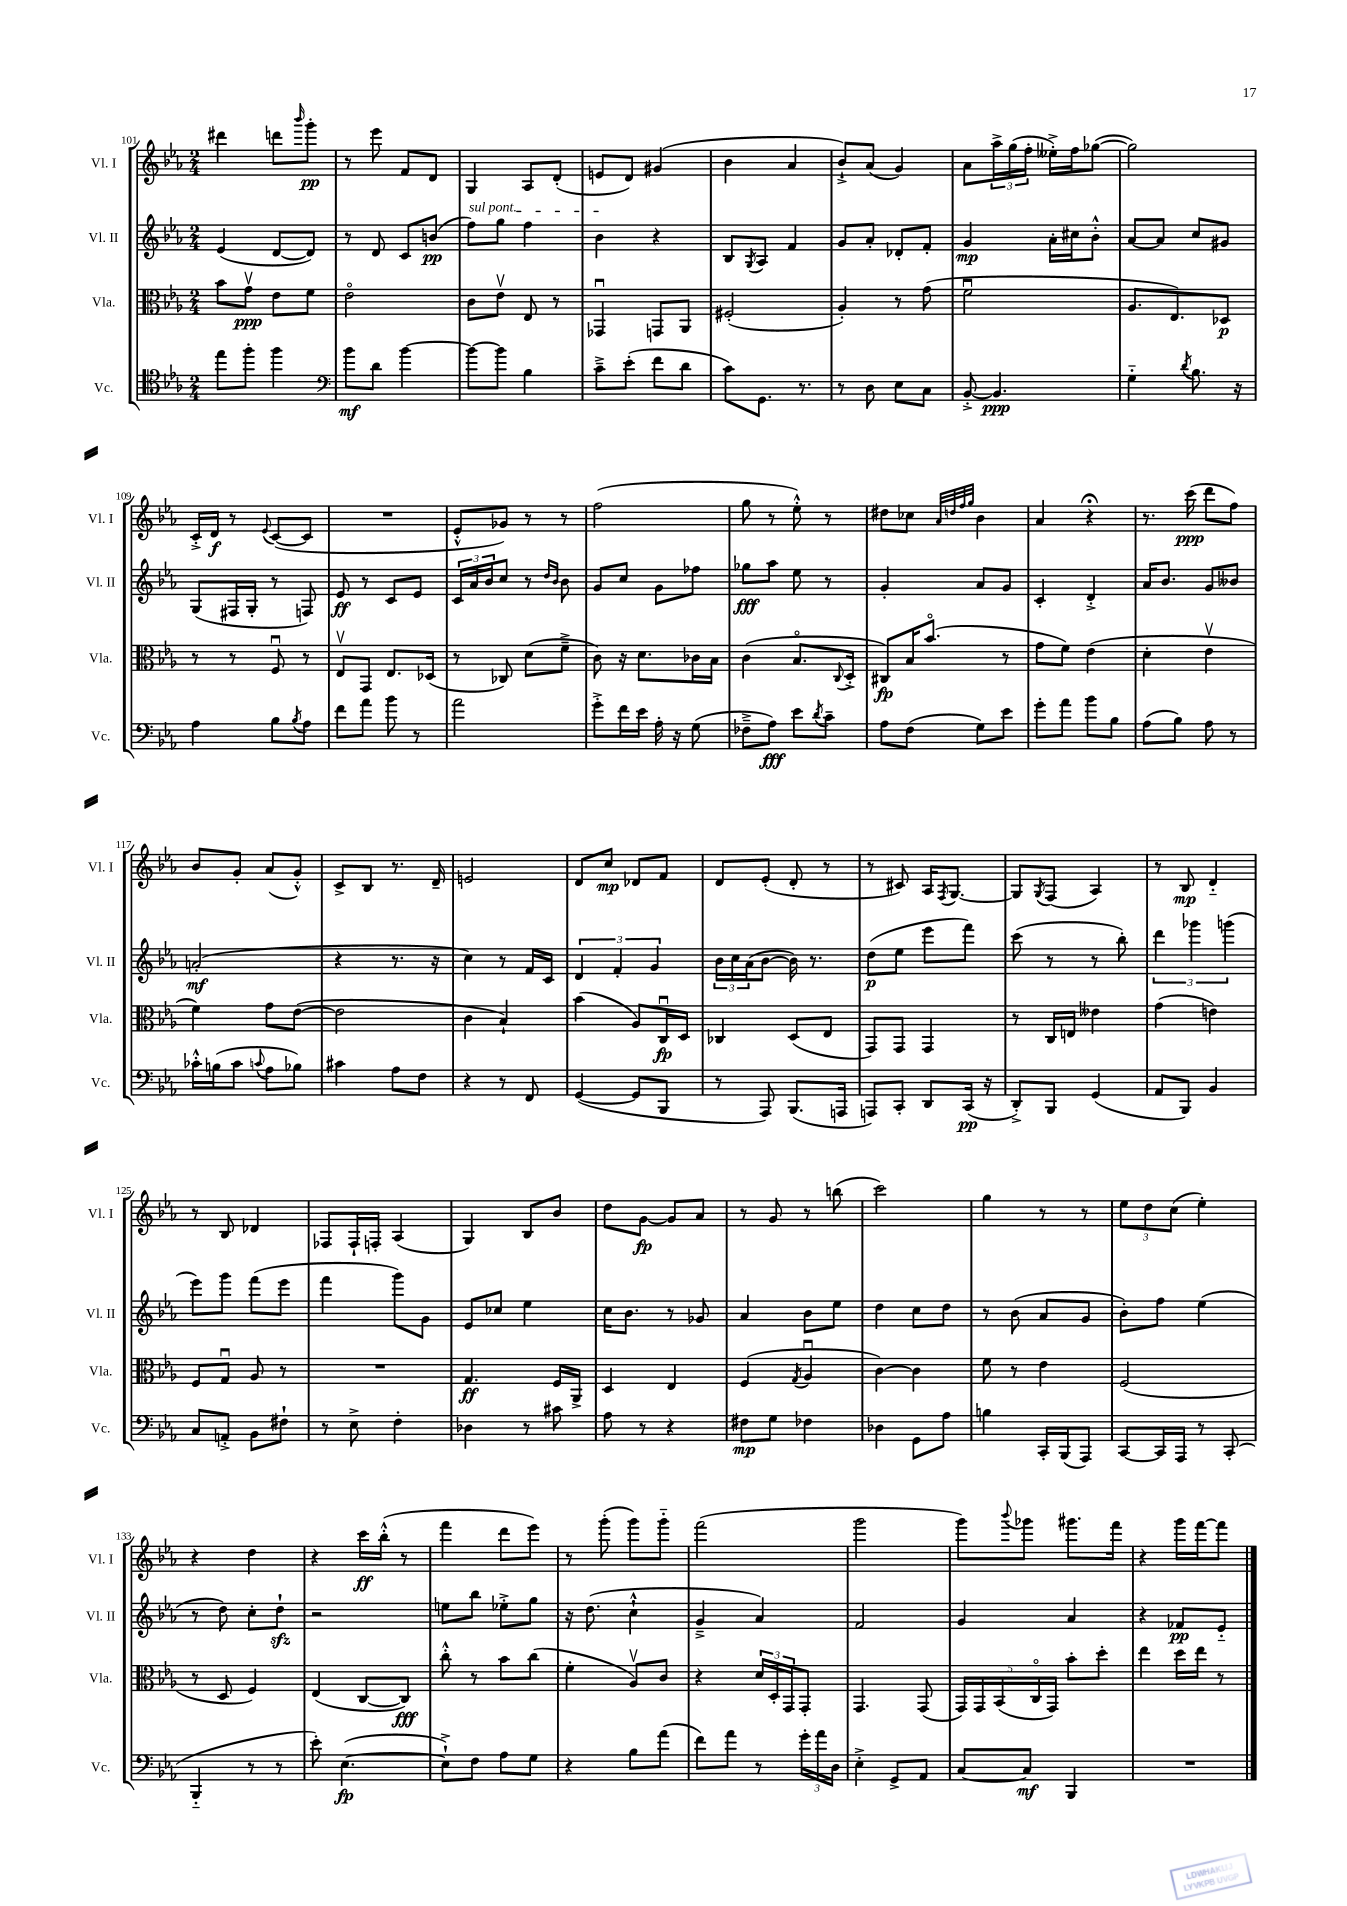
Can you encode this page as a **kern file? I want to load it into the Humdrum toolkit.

**kern	**dynam	**kern	**dynam	**kern	**dynam	**kern	**dynam
*part4	*part4	*part3	*part3	*part2	*part2	*part1	*part1
*staff4	*staff4	*staff3	*staff3	*staff2	*staff2	*staff1	*staff1
*I"Vc.	*	*I"Vla.	*	*I"Vl. II	*	*I"Vl. I	*
*I'Vc.	*	*I'Vla.	*	*I'Vl. II	*	*I'Vl. I	*
*clefC4	*	*clefC3	*	*clefG2	*	*clefG2	*
*k[b-e-a-]	*	*k[b-e-a-]	*	*k[b-e-a-]	*	*k[b-e-a-]	*
*M2/4	*	*M2/4	*	*M2/4	*	*M2/4	*
=101	=101	=101	=101	=101	=101	=101	=101
8ee-\L	.	8b-\L	.	(4e-/	.	4ddd#X\	.
8ff'\J	.	8gv\J	ppp	.	.	.	.
4ff\	.	8e-\L	.	[8d/L	.	8dddn\L	.
.	.	.	.	.	.	16qqbbb-/	.
.	.	8f\J	.	8d/J])	.	8ggg'\J	pp
=102	=102	=102	=102	=102	=102	=102	=102
*clefF4	*	*	*	*	*	*	*
8b-\L	mf	2e-\	.	8r	.	8r	.
8d\J	.	.	.	8d/	.	8eee-\	.
[4b-\	.	.	.	8c/L	.	8f/L	.
.	.	.	.	(8bn/J	pp	8d/J	.
=103	=103	=103	=103	=103	=103	=103	=103
!	!	!	!	!LO:TX:a:i:t=sul pont.	!	!	!
8b-\L_	.	8c\L	.	8ff\L)	.	4G/	.
8b-\J]	.	8e-v\J	.	8gg\J	.	.	.
4B-\	.	8E-/	.	4ff\	.	8A-/L	.
.	.	8r	.	.	.	(8d'/J	.
=104	=104	=104	=104	=104	=104	=104	=104
8c~^\L	.	4GG-Xu/	.	4b-\	.	8en/L	.
(8e-'\J	.	.	.	.	.	8d/J)	.
8f\L	.	8GGn/L	.	4r	.	(4g#X/	.
8d\J	.	8AA-/J	.	.	.	.	.
=105	=105	=105	=105	=105	=105	=105	=105
8c\L)	.	(2F#X'/	.	8B-/L	.	4b-\	.
.	.	.	.	8qG/	.	.	.
8.GG\J	.	.	.	8A-/J	.	.	.
.	.	.	.	4f/	.	4a-/	.
8.r	.	.	.	.	.	.	.
=106	=106	=106	=106	=106	=106	=106	=106
8r	.	4A-'/)	.	8g/L	.	8b-`^/L)	.
8D\	.	.	.	8a-'/J	.	(8a-/J	.
8E-\L	.	8r	.	8d-X'/L	.	4g/)	.
8C\J	.	(8g\	.	8f'/J	.	.	.
=107	=107	=107	=107	=107	=107	=107	=107
[8BB-'^/	.	2fu\	.	4g/	mp	8a-\L	.
4.BB-/]	ppp	.	.	.	.	24aa-^\L	.
.	.	.	.	.	.	(24gg\	.
.	.	.	.	.	.	24ff'\JJ	.
.	.	.	.	16a-'\LL	.	16ee--X'^\LL)	.
.	.	.	.	16cc#X\J	.	16ff\J	.
.	.	.	.	8b-'^^\J	.	([8gg-X\J	.
=108	=108	=108	=108	=108	=108	=108	=108
4G\	.	8.A-/L	.	[8a-/L	.	2gg-\])	.
.	.	.	.	8a-/J]	.	.	.
.	.	8.E-/)	.	.	.	.	.
8qd/	.	.	.	.	.	.	.
8.B-\	.	.	.	8cc/L	.	.	.
.	.	8D-X/J	p	8g#X/J	.	.	.
16r	.	.	.	.	.	.	.
!!LO:LB:g=z
=109	=109	=109	=109	=109	=109	=109	=109
4A-\	.	8r	.	(8G/L	.	16c'^/LL	.
.	.	.	.	.	.	16d/JJ	f
.	.	8r	.	16F#X/L	.	8r	.
.	.	.	.	16G'/JJ	.	.	.
.	.	.	.	.	.	8qqe-/	.
8B-\L	.	8Fu/	.	8r	.	([8c/L	.
8qB-/	.	.	.	.	.	.	.
8A-\J	.	8r	.	8Fn/)	.	8c/J]	.
=110	=110	=110	=110	=110	=110	=110	=110
8f\L	.	8E-v/L	.	8e-/	ff	2r	.
8a-\J	.	8GG/J	.	8r	.	.	.
8b-\	.	8.E-/L	.	8c/L	.	.	.
8r	.	.	.	8e-/J	.	.	.
.	.	(16D-X/Jk	.	.	.	.	.
=111	=111	=111	=111	=111	=111	=111	=111
2a-\	.	8r	.	24c/LL	.	8e-'^^/L	.
.	.	.	.	24a-/	.	.	.
.	.	.	.	24b-/J	.	.	.
.	.	8C-X/)	.	8cc/J	.	8g-X/J)	.
.	.	(8d\L	.	8r	.	8r	.
.	.	.	.	16qqdd/LL	.	.	.
.	.	.	.	16qqb-/JJ	.	.	.
.	.	8f~^\J	.	8b-\	.	8r	.
=112	=112	=112	=112	=112	=112	=112	=112
8g'^\L	.	8c\)	.	8g/L	.	(2ff\	.
16f\L	.	16r	.	8cc/J	.	.	.
16e-\JJ	.	8.d\L	.	.	.	.	.
16A-'\	.	.	.	8g\L	.	.	.
16r	.	.	.	.	.	.	.
(8G\	.	16c-X\L	.	8ff-X\J	.	.	.
.	.	16B-\JJ	.	.	.	.	.
=113	=113	=113	=113	=113	=113	=113	=113
8F-X~^\L	.	(4c\	.	8gg-X\L	fff	8gg\	.
8A-\J)	fff	.	.	8aa-\J	.	8r	.
8e-\L	.	8.B-/L	.	8ee-\	.	8ee-'^^\)	.
8qd/	.	.	.	.	.	.	.
8c~\J	.	.	.	8r	.	8r	.
.	.	8qqC/	.	.	.	.	.
.	.	16D'^/Jk	.	.	.	.	.
=114	=114	=114	=114	=114	=114	=114	=114
8A-\L	.	8C#X/L)	fp	4g'/	.	8dd#X\L	.
(8F\J	.	16B-/K	.	.	.	8cc-X\J	.
.	.	(8.b-/J	.	.	.	.	.
.	.	.	.	.	.	32qqa-/LLL	.
.	.	.	.	.	.	32qqddn/	.
.	.	.	.	.	.	32qqff/	.
.	.	.	.	.	.	32qqgg/JJJ	.
8G\L)	.	.	.	8a-/L	.	4b-\	.
8e-\J	.	8r	.	8g/J	.	.	.
=115	=115	=115	=115	=115	=115	=115	=115
8g'\L	.	8g\L	.	4c'/	.	4a-/	.
8a-\J	.	8f\J)	.	.	.	.	.
8b-\L	.	(4e-\	.	4d'^/	.	4r;<	.
8B-\J	.	.	.	.	.	.	.
=116	=116	=116	=116	=116	=116	=116	=116
(8A-\L	.	4d'\	.	16a-/KL	.	8.r	.
.	.	.	.	8.b-/J	.	.	.
8B-\J)	.	.	.	.	.	.	.
.	.	.	.	.	.	(16ccc\	ppp
8A-\	.	4e-v\	.	8g/L	.	8ddd\L	.
8r	.	.	.	8b--X/J	.	8ff\J)	.
!!LO:LB:g=z
=117	=117	=117	=117	=117	=117	=117	=117
16c-X'^^\LL	.	4f\)	.	(2an'/	mf	8b-/L	.
(16Bn\J	.	.	.	.	.	.	.
8c-\J	.	.	.	.	.	8g'/J	.
8qqcn/	.	.	.	.	.	.	.
8A-\L	.	8g\L	.	.	.	(8a-/L	.
8B-X\J)	.	([8e-\J	.	.	.	8g'^^/J)	.
=118	=118	=118	=118	=118	=118	=118	=118
4c#X\	.	2e-\]	.	4r	.	8c^/L	.
.	.	.	.	.	.	8B-/J	.
8A-\L	.	.	.	8.r	.	8.r	.
8F\J	.	.	.	.	.	.	.
.	.	.	.	16r	.	16d~/	.
=119	=119	=119	=119	=119	=119	=119	=119
4r	.	4c\	.	4cc\)	.	2en/	.
8r	.	4B-`/)	.	8r	.	.	.
8FF/	.	.	.	16f/LL	.	.	.
.	.	.	.	16c/JJ	.	.	.
=120	=120	=120	=120	=120	=120	=120	=120
([4GG/	.	(4b-\	.	6d/	.	8d/L	.
.	.	.	.	.	.	8cc/J	mp
.	.	.	.	6f'/	.	.	.
8GG/L]	.	8A-/L)	.	.	.	8d-X/L	.
.	.	.	.	6g/	.	.	.
8BBB-/J	.	16Cu/L	fp	.	.	8f/J	.
.	.	16D/JJ	.	.	.	.	.
=121	=121	=121	=121	=121	=121	=121	=121
8r	.	4C-X/	.	24b-\LL	.	8d/L	.
.	.	.	.	24cc\	.	.	.
.	.	.	.	(24a-\J	.	.	.
8AAA-/)	.	.	.	[8b-\J	.	(8e-'/J	.
(8.BBB-/L	.	(8D/L	.	16b-\])	.	8d'/	.
.	.	.	.	8.r	.	.	.
.	.	8E-/J	.	.	.	8r	.
16AAAn/Jk	.	.	.	.	.	.	.
=122	=122	=122	=122	=122	=122	=122	=122
8AAAn/L)	.	8GG/L)	.	(8dd\L	p	8r	.
8CC'/J	.	8GG/J	.	8ee-\J	.	8c#X/)	.
8DD/L	.	4GG/	.	8eee-\L	.	16A-/KL	.
.	.	.	.	.	.	8qF/	.
.	.	.	.	.	.	[8.G/J	.
(16CC/Jk	pp	.	.	8fff\J)	.	.	.
16r	.	.	.	.	.	.	.
=123	=123	=123	=123	=123	=123	=123	=123
8DD'^/L)	.	8r	.	(8ccc\	.	8G/L]	.
.	.	.	.	.	.	8qG/	.
8BBB-/J	.	16C/LL	.	8r	.	(8F/J	.
.	.	16En/JJ	.	.	.	.	.
(4GG/	.	4e--X\	.	8r	.	4A-/)	.
.	.	.	.	8bb-'\)	.	.	.
=124	=124	=124	=124	=124	=124	=124	=124
8AA-/L	.	(4g\	.	6ddd\	.	8r	.
8BBB-/J)	.	.	.	.	.	8B-/	mp
.	.	.	.	6ggg-X\	.	.	.
4BB-/	.	4en\)	.	.	.	4d/	.
.	.	.	.	(6gggn\	.	.	.
!!LO:LB:g=z
=125	=125	=125	=125	=125	=125	=125	=125
8C/L	.	8F/L	.	8eee-\L)	.	8r	.
8AAn'^/J	.	8Gu/J	.	8ggg\J	.	8B-/	.
8BB-\L	.	8A-/	.	(8fff\L	.	4d-X/	.
8F#X`\J	.	8r	.	8eee-\J	.	.	.
=126	=126	=126	=126	=126	=126	=126	=126
8r	.	2r	.	4fff\	.	8F-X/L	.
8E-^\	.	.	.	.	.	16F-`/L	.
.	.	.	.	.	.	16Fn'/JJ	.
4F'\	.	.	.	8ggg\L)	.	(4A-/	.
.	.	.	.	8g\J	.	.	.
=127	=127	=127	=127	=127	=127	=127	=127
4D-X\	.	4.G/	ff	8e-/L	.	4G/)	.
.	.	.	.	8cc-X/J	.	.	.
8r	.	.	.	4ee-\	.	8B-/L	.
8c#X\	.	16F/LL	.	.	.	8b-/J	.
.	.	16AA-^/JJ	.	.	.	.	.
=128	=128	=128	=128	=128	=128	=128	=128
8A-\	.	4D/	.	16cc\KL	.	8dd\L	.
.	.	.	.	8.b-\J	.	.	.
8r	.	.	.	.	.	[8g\J	fp
4r	.	4E-/	.	8r	.	8g/L]	.
.	.	.	.	8g-X/	.	8a-/J	.
=129	=129	=129	=129	=129	=129	=129	=129
8F#X\L	mp	(4F/	.	4a-/	.	8r	.
8G\J	.	.	.	.	.	8g/	.
.	.	8qG/	.	.	.	.	.
4F-X\	.	4A-u/	.	8b-\L	.	8r	.
.	.	.	.	8ee-\J	.	(8bbn\	.
=130	=130	=130	=130	=130	=130	=130	=130
4D-X\	.	[4c\)	.	4dd\	.	2ccc\)	.
8GG\L	.	4c\]	.	8cc\L	.	.	.
8A-\J	.	.	.	8dd\J	.	.	.
=131	=131	=131	=131	=131	=131	=131	=131
4Bn\	.	8f\	.	8r	.	4gg\	.
.	.	8r	.	(8b-\	.	.	.
16CC'/LL	.	4e-\	.	8a-/L	.	8r	.
(16BBB-/J	.	.	.	.	.	.	.
8AAA-/J)	.	.	.	8g/J	.	8r	.
=132	=132	=132	=132	=132	=132	=132	=132
[8CC/L	.	(2F/	.	8b-'\L)	.	12ee-\L	.
.	.	.	.	.	.	12dd\	.
16CC/L]	.	.	.	8ff\J	.	.	.
.	.	.	.	.	.	(12cc\J	.
16AAA-/JJ	.	.	.	.	.	.	.
8r	.	.	.	(4ee-\	.	4ee-'\)	.
(8CC'/	.	.	.	.	.	.	.
!!LO:LB:g=z
=133	=133	=133	=133	=133	=133	=133	=133
4BBB-/	.	8r	.	8r	.	4r	.
.	.	8D/	.	8dd\)	.	.	.
8r	.	4F/)	.	8cc'\L	.	4dd\	.
8r	.	.	.	8ddzz`\J	.	.	.
=134	=134	=134	=134	=134	=134	=134	=134
8e-'\)	.	(4E-/	.	2r	.	4r	.
([4.E-\	fp	.	.	.	.	.	.
.	.	[8C/L	.	.	.	16ccc\LL	ff
.	.	.	.	.	.	(16bb-'^^\JJ	.
.	.	8C/J])	fff	.	.	8r	.
=135	=135	=135	=135	=135	=135	=135	=135
8E-`^\L])	.	8cc'^^\	.	8een\L	.	4fff\	.
8F\J	.	8r	.	8bb-\J	.	.	.
8A-\L	.	8b-\L	.	8ee-X'^\L	.	8ddd\L	.
8G\J	.	(8cc\J	.	8gg\J	.	8eee-\J)	.
=136	=136	=136	=136	=136	=136	=136	=136
4r	.	4f'\	.	16r	.	8r	.
.	.	.	.	(8.dd\	.	.	.
.	.	.	.	.	.	(8ggg'\	.
8B-\L	.	8A-v/L)	.	4cc`^^\	.	8ggg\L)	.
(8a-\J	.	8c/J	.	.	.	8ggg\J	.
=137	=137	=137	=137	=137	=137	=137	=137
8f\L)	.	4r	.	4g~^/	.	(2fff\	.
8a-\J	.	.	.	.	.	.	.
8r	.	24d/LL	.	4a-/)	.	.	.
.	.	24D'/	.	.	.	.	.
.	.	24GG/J	.	.	.	.	.
24g'\LL	.	8GG'/J	.	.	.	.	.
24a-\	.	.	.	.	.	.	.
24D\JJ	.	.	.	.	.	.	.
=138	=138	=138	=138	=138	=138	=138	=138
4E-'^\	.	4.GG/	.	2f/	.	2ggg\	.
8GG^/L	.	.	.	.	.	.	.
8AA-/J	.	(8GG/	.	.	.	.	.
=139	=139	=139	=139	=139	=139	=139	=139
[8C/L	.	20GG/LL)	.	4g/	.	8ggg\L)	.
.	.	20GG/	.	.	.	.	.
.	.	(20BB-/	.	.	.	.	.
.	.	.	.	.	.	8qqbbb-/	.
8C/J]	mf	.	.	.	.	8ggg-X\J	.
.	.	20C/	.	.	.	.	.
.	.	20GG/JJ)	.	.	.	.	.
4BBB-/	.	8b-'\L	.	4a-/	.	8.ggg#X\L	.
.	.	8dd'\J	.	.	.	.	.
.	.	.	.	.	.	16fff\Jk	.
=140	=140	=140	=140	=140	=140	=140	=140
2r	.	4ee-\	.	4r	.	4r	.
.	.	16dd\LL	.	8f-X/L	pp	16ggg\LL	.
.	.	16ee-\JJ	.	.	.	[16fff\J	.
.	.	8r	.	8e-/J	.	8fff\J]	.
==	==	==	==	==	==	==	==
*-	*-	*-	*-	*-	*-	*-	*-
